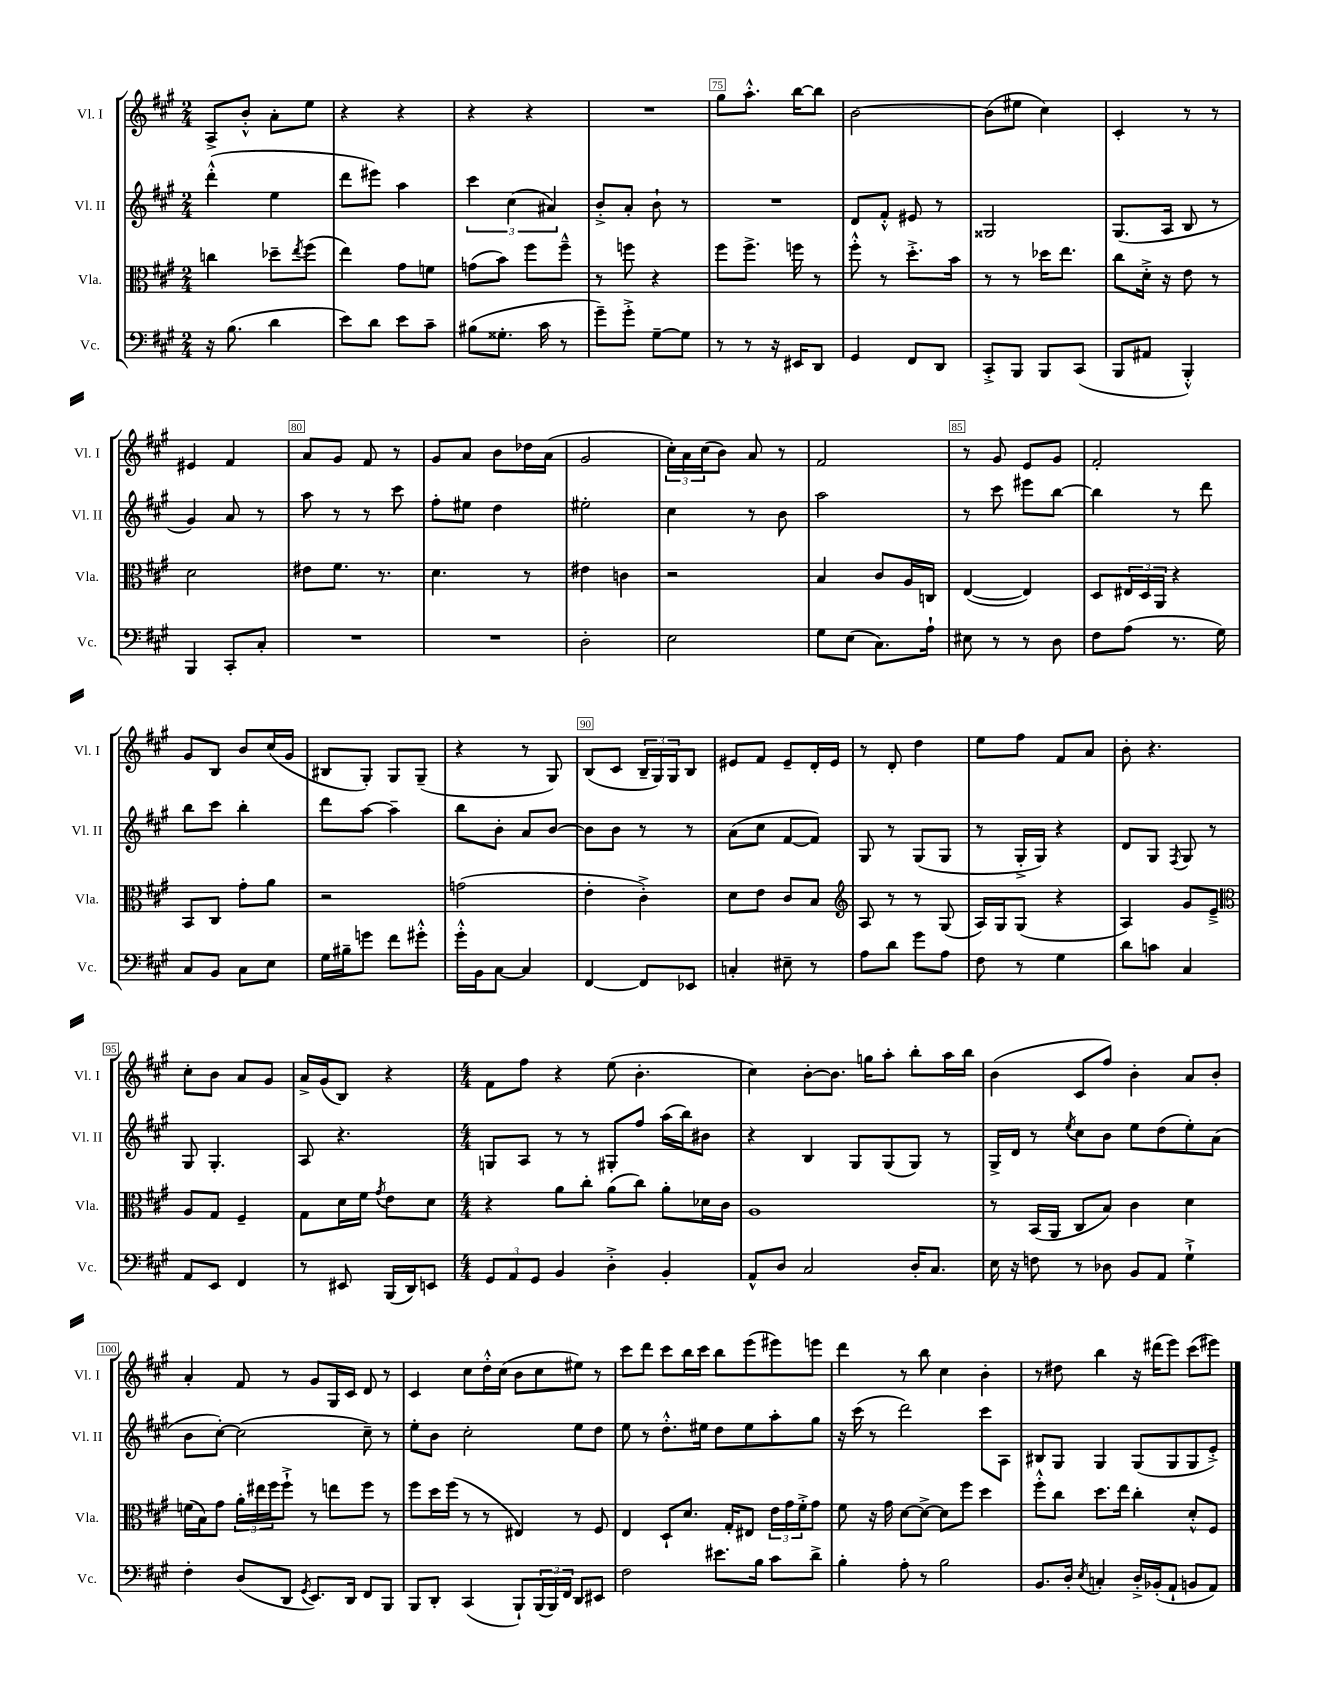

**kern	**kern	**kern	**kern
*part4	*part3	*part2	*part1
*staff4	*staff3	*staff2	*staff1
*I"Vc.	*I"Vla.	*I"Vl. II	*I"Vl. I
*I'Vc.	*I'Vla.	*I'Vl. II	*I'Vl. I
*clefF4	*clefC3	*clefG2	*clefG2
*k[f#c#g#]	*k[f#c#g#]	*k[f#c#g#]	*k[f#c#g#]
*M2/4	*M2/4	*M2/4	*M2/4
=71	=71	=71	=71
16r	4ccn\	(4ddd'^^\	8A^/L
(8.B\	.	.	.
.	.	.	8b'^^/J
4d\	8dd-X~\L	4ee\	8a'\L
.	8qee/	.	.
.	(8ff#\J	.	8ee\J
=72	=72	=72	=72
8e\L)	4ee\)	8ddd\L	4r
8d\J	.	8eee#X\J)	.
8e\L	8g#\L	4aa\	4r
8c#~\J	8fn\J	.	.
=73	=73	=73	=73
(8B#X\L	(8gn\L	6ccc#\	4r
8.G##X'\J	8b\J)	.	.
.	.	(6cc#\	.
.	8ff#\L	.	4r
16c#\	.	.	.
.	.	6a#X/)	.
8r	8ff#~^^\J	.	.
=74	=74	=74	=74
8g#~\L)	8r	8b'^/L	2r
8g#'^\J	8ffn\	8a'/J	.
[8G#~\L	4r	8b`\	.
8G#\J]	.	8r	.
=75	=75	=75	=75
8r	8ff#\L	2r	8gg#\L
8r	8.ff#^\J	.	8.aa'^^\J
16r	.	.	.
16EE#X/KL	16ffn\	.	[16bb\KL
8DD/J	8r	.	8bb\J]
=76	=76	=76	=76
4GG#/	8ff#'^^\	8d/L	[2b\
.	8r	8f#'^^/J	.
8FF#/L	8.dd'^\L	8e#X/	.
8DD/J	.	8r	.
.	16b\Jk	.	.
=77	=77	=77	=77
8CC#'^/L	8r	2G##X/	(8b\L]
8BBB/J	8r	.	8ee#X\J
8BBB/L	16dd-X\KL	.	4cc#\)
.	8.ee\J	.	.
(8CC#/J	.	.	.
=78	=78	=78	=78
8BBB/L	8cc#\L	(8.G#/L	4c#'/
8AA#X/J	16d'^\Jk	.	.
.	16r	16A/Jk	.
4BBB'^^/)	8e\	8B/	8r
.	8r	8r	8r
!!LO:LB:g=z
=79	=79	=79	=79
4BBB/	2d\	4g#/)	4e#X/
8CC#'/L	.	8a/	4f#/
8C#'/J	.	8r	.
=80	=80	=80	=80
2r	8e#X\L	8aa\	8a/L
.	8.f#\J	8r	8g#/J
.	.	8r	8f#/
.	8.r	.	.
.	.	8ccc#\	8r
=81	=81	=81	=81
2r	4.d\	8ff#'\L	8g#/L
.	.	8ee#X\J	8a/J
.	.	4dd\	8b\L
.	8r	.	16dd-X\L
.	.	.	(16a\JJ
=82	=82	=82	=82
2D'\	4e#X\	2ee#X'\	2g#/
.	4cn\	.	.
=83	=83	=83	=83
2E\	2r	4cc#\	24cc#'\LL)
.	.	.	24a\
.	.	.	(24cc#\J
.	.	.	8b\J)
.	.	8r	8a/
.	.	8b\	8r
=84	=84	=84	=84
8G#\L	4B/	2aa\	2f#/
(8E\J	.	.	.
8.C#\L)	8c#/L	.	.
.	16A/L	.	.
16A`\Jk	16Cn/JJ	.	.
=85	=85	=85	=85
8E#X\	([4E/	8r	8r
8r	.	8ccc#\	8g#/
8r	4E/])	8eee#X\L	8e/L
8D\	.	[8bb\J	8g#/J
=86	=86	=86	=86
8F#\L	8D/L	4bb\]	2f#'/
(8A\J	24E#X/L	.	.
.	24D/	.	.
.	24AA/JJ	.	.
8.r	4r	8r	.
.	.	8ddd\	.
16G#\)	.	.	.
!!LO:LB:g=z
=87	=87	=87	=87
8C#/L	8BB/L	8bb\L	8g#/L
8BB/J	8C#/J	8ccc#\J	8B/J
8C#\L	8g#'\L	4bb'\	8b/L
8E\J	8a\J	.	(16cc#/L
.	.	.	16g#/JJ
=88	=88	=88	=88
16G#\LL	2r	8ddd\L	8B#X/L
16B#X~\J	.	.	.
8gn\J	.	[8aa\J	8G#'/J)
8f#\L	.	4aa~\]	8G#/L
8g#X'^^\J	.	.	(8G#~/J
=89	=89	=89	=89
16g#'^^\LL	(2gn\	8bb\L	4r
16BB\J	.	.	.
[8C#\J	.	8b'\J	.
4C#/]	.	8a/L	8r
.	.	[8b/J	8G#/)
=90	=90	=90	=90
[4FF#/	4e'\	8b\L]	(8B/L
.	.	8b\J	8c#/J
8FF#/L]	4c#'^\)	8r	24B~/LL
.	.	.	24G#/)
.	.	.	24G#/J
8EE-X/J	.	8r	8B/J
=91	=91	=91	=91
4Cn'/	8d\L	(8a\L	8e#X/L
.	8e\J	8cc#\J	8f#/J
8E#X~\	8c#/L	[8f#/L	8e#~/L
8r	8B/J	8f#/J])	16d'/L
.	.	.	16e#/JJ
=92	=92	=92	=92
*	*clefG2	*	*
8A\L	8A/	8G#/	8r
8d\J	8r	8r	8d'/
8g#\L	8r	(8G#/L	4dd\
8A\J	(8G#/	8G#/J	.
=93	=93	=93	=93
8F#\	16A/LL)	8r	8ee\L
.	16G#/J	.	.
8r	(8G#/J	16G#'^/LL	8ff#\J
.	.	16G#/JJ)	.
4G#\	4r	4r	8f#/L
.	.	.	8a/J
=94	=94	=94	=94
8d\L	4A/)	8d/L	8b'\
8cn\J	.	8G#/J	4.r
.	.	8qF#/	.
4C#/	8g#/L	8G#/	.
.	8e~^/J	8r	.
!!LO:LB:g=z
=95	=95	=95	=95
*	*clefC3	*	*
8AA/L	8A/L	8G#/	8cc#'\L
8EE/J	8G#/J	4.G#'/	8b\J
4FF#/	4F#~/	.	8a/L
.	.	.	8g#/J
=96	=96	=96	=96
8r	8G#\L	8A/	16a^/LL
.	.	.	(16g#/J
8EE#X/	16d\L	4.r	8B/J)
.	16f#\JJ	.	.
.	8qg#/	.	.
(16BBB/LL	8e\L	.	4r
16DD/J)	.	.	.
8EEn/J	8d\J	.	.
=97	=97	=97	=97
*M4/4	*M4/4	*M4/4	*M4/4
12GG#/L	4r	8Gn/L	8f#\L
12AA/	.	.	.
.	.	8A/J	8ff#\J
12GG#/J	.	.	.
4BB/	8a\L	8r	4r
.	8cc#'\J	8r	.
4D'^\	(8a\L	8G#X'/L	(8ee\
.	8cc#\J)	8ff#/J	4.b'\
4BB'/	8a'\L	(16aa\LL	.
.	.	16bb\J)	.
.	16d-X\L	8b#X\J	.
.	16c#\JJ	.	.
=98	=98	=98	=98
8AA^^/L	1A	4r	4cc#\)
8D/J	.	.	.
2C#/	.	4B/	[8b'\L
.	.	.	8.b\J]
.	.	8G#/L	.
.	.	.	16ggn\KL
.	.	(8G#/	8aa'\J
16D'/KL	.	8G#/J)	8bb'\L
8.C#/J	.	.	.
.	.	8r	16aa\L
.	.	.	16bb\JJ
=99	=99	=99	=99
16E\	8r	16G#^/LL	(4b\
16r	.	16d/JJ	.
8Fn\	(16BB/LL	8r	.
.	16AA/JJ	.	.
.	.	8qee/	.
8r	8C#/L	8cc#\L	8c#/L
8D-X\	8B/J)	8b\J	8ff#/J)
8BB/L	4c#\	8ee\L	4b'\
8AA/J	.	(8dd\	.
4G#`^\	4d\	8ee'\)	8a/L
.	.	(8a\J	8b'/J
!!LO:LB:g=z
=100	=100	=100	=100
4F#'\	(16fn\LL	8b\L	4a'/
.	16B\J)	.	.
.	8g#\J	[8cc#'\J)	.
(8D/L	24a'\LL	(2cc#\]	8f#/
.	24ee#X\	.	.
.	24ff#\J	.	.
8DD/J	8ff#`^\J	.	8r
8qGG#/	.	.	.
8.EE/L)	8r	.	8g#/L
.	8een\L	.	16G#/L
16DD/Jk	.	.	16c#/JJ
8FF#/L	8ff#\J	8cc#~\)	8d/
8BBB/J	8r	8r	8r
=101	=101	=101	=101
8BBB/L	8ff#\L	8ee'\L	4c#/
8DD'/J	16dd\L	8b\J	.
.	(16ff#\JJ	.	.
(4CC#/	8r	2cc#'\	8cc#\L
.	8r	.	16dd'^^\L
.	.	.	(16cc#\JJ
8BBB`/L)	4E#X/)	.	8b\L
(24BBB/L	.	.	8cc#\
24BBB/)	.	.	.
24FF#/JJ	.	.	.
8DD/L	8r	8ee\L	8ee#X\J)
8EE#X/J	8F#/	8dd\J	8r
=102	=102	=102	=102
2F#\	4E/	8ee\	8ccc#\L
.	.	8r	8ddd\J
.	8D`/L	8.dd'^^\L	8ccc#\L
.	8.d/J	.	16bb\L
.	.	16ee#X\Jk	16ccc#\JJ
8.e#X\L	.	8dd\L	8bb\L
.	16G#'/KL	.	.
.	8E#X/J	8ee#\	(8eee\
16B\Jk	.	.	.
8c#\L	24e\LL	8aa'\	8eee#X\)
.	24g#\	.	.
.	24f#'^\J	.	.
8d^\J	8g#\J	8gg#\J	8eeen\J
=103	=103	=103	=103
4B'\	8f#\	16r	4ddd\
.	.	(16ccc#\	.
.	16r	8r	.
.	16g#\	.	.
8A'\	[8d\L	2ddd\)	8r
8r	8d^\J_	.	8bb\
2B\	8d\L]	.	4cc#\
.	8ff#\J	.	.
.	4dd\	8ccc#\L	4b'\
.	.	8A\J	.
=104	=104	=104	=104
8.BB/L	8ff#'^^\L	8B#X/L	8r
.	8cc#\J	8G#/J	8dd#X\
16D'/Jk	.	.	.
8qE/	.	.	.
4Cn'/	8.dd\L	4G#/	4bb\
.	16ee\Jk	.	.
16D'^/LL	4cc#'\	(8G#/L	16r
(16BB-X'/J	.	.	(16ddd#X\KL
8AA`/J	.	8G#/	8eee\J)
8BBn/L	8d'^^/L	8G#/	(8ccc#\L
8AA/J)	8F#/J	8e'^/J)	8eee#X\J)
==	==	==	==
*-	*-	*-	*-
